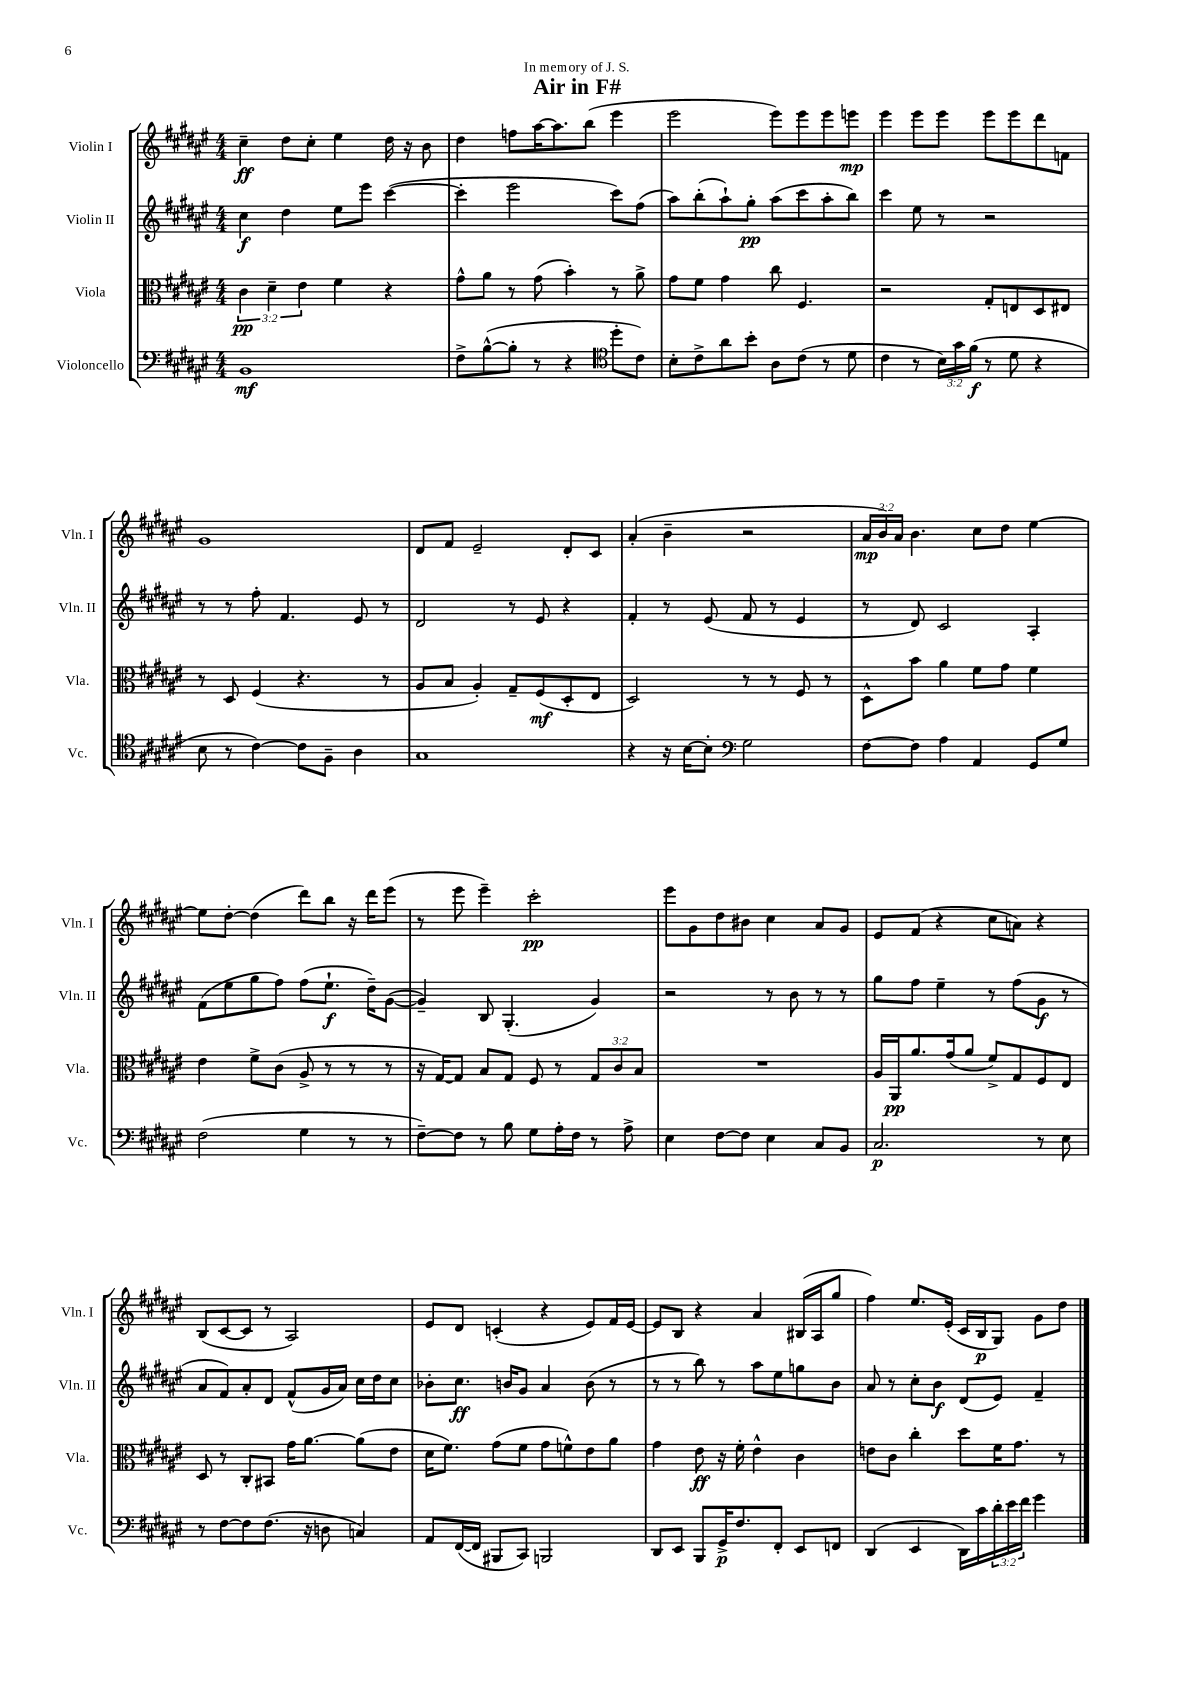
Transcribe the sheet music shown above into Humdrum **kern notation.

**kern	**dynam	**kern	**dynam	**kern	**dynam	**kern	**dynam
*part4	*part4	*part3	*part3	*part2	*part2	*part1	*part1
*staff4	*staff4	*staff3	*staff3	*staff2	*staff2	*staff1	*staff1
*I"Violoncello	*	*I"Viola	*	*I"Violin II	*	*I"Violin I	*
*I'Vc.	*	*I'Vla.	*	*I'Vln. II	*	*I'Vln. I	*
*clefF4	*	*clefC3	*	*clefG2	*	*clefG2	*
*k[f#c#g#d#a#e#]	*	*k[f#c#g#d#a#e#]	*	*k[f#c#g#d#a#e#]	*	*k[f#c#g#d#a#e#]	*
*M4/4	*	*M4/4	*	*M4/4	*	*M4/4	*
=1	=1	=1	=1	=1	=1	=1	=1
1BB	mf	6c#\	pp	4cc#\	f	4cc#~\	ff
.	.	6d#~\	.	.	.	.	.
.	.	.	.	4dd#\	.	8dd#\L	.
.	.	6e#\	.	.	.	.	.
.	.	.	.	.	.	8cc#'\J	.
.	.	4f#\	.	8ee#\L	.	4ee#\	.
.	.	.	.	8eee#\J	.	.	.
.	.	4r	.	([4ccc#\	.	16dd#\	.
.	.	.	.	.	.	16r	.
.	.	.	.	.	.	8b\	.
=2	=2	=2	=2	=2	=2	=2	=2
8F#^\L	.	8g#^^\L	.	4ccc#'\]	.	4dd#\	.
([8B^^\	.	8a#\J	.	.	.	.	.
8B'\J]	.	8r	.	2eee#\	.	8ffn\L	.
8r	.	(8g#\	.	.	.	[16aa#\K	.
.	.	.	.	.	.	8.aa#\]	.
4r	.	4b'\)	.	.	.	.	.
.	.	.	.	.	.	(8bb\J	.
*clefC4	*	*	*	*	*	*	*
8dd#'\L	.	8r	.	8ccc#\L)	.	4eee#\	.
8c#\J)	.	8a#^\	.	(8ff#\J	.	.	.
=3	=3	=3	=3	=3	=3	=3	=3
8B'\L	.	8g#\L	.	8aa#\L)	.	2eee#\	.
8c#^\	.	8f#\J	.	(8bb'\	.	.	.
8a#\	.	4g#\	.	8aa#`\)	.	.	.
8b'\J	.	.	.	8gg#'\J	pp	.	.
8A#\L	.	8cc#\	.	(8aa#\L	.	8eee#\L)	.
(8c#\J	.	4.F#/	.	8ccc#\	.	8eee#\	.
8r	.	.	.	8aa#'\	.	8eee#\	.
8d#\	.	.	.	8bb\J)	.	8eeen\J	mp
=4	=4	=4	=4	=4	=4	=4	=4
4c#\	.	2r	.	4ccc#\	.	4eee#\	.
8r	.	.	.	8ee#\	.	8eee#\L	.
24B\LL)	.	.	.	8r	.	8eee#\J	.
24g#\	.	.	.	.	.	.	.
(24f#\JJ	f	.	.	.	.	.	.
8r	.	8G#'/L	.	2r	.	8eee#\L	.
8d#\	.	8En/	.	.	.	8eee#\	.
4r	.	8D#/	.	.	.	8ddd#\	.
.	.	8E#X/J	.	.	.	8fn\J	.
!!LO:LB:g=z
=5	=5	=5	=5	=5	=5	=5	=5
8B\	.	8r	.	8r	.	1g#	.
8r	.	8D#/	.	8r	.	.	.
[4c#\)	.	(4F#/	.	8ff#'\	.	.	.
.	.	.	.	4.f#/	.	.	.
8c#\L]	.	4.r	.	.	.	.	.
8F#~\J	.	.	.	.	.	.	.
4A#\	.	.	.	8e#/	.	.	.
.	.	8r	.	8r	.	.	.
=6	=6	=6	=6	=6	=6	=6	=6
1G#	.	8A#/L	.	2d#/	.	8d#/L	.
.	.	8B/J	.	.	.	8f#/J	.
.	.	4A#'/)	.	.	.	2e#~/	.
.	.	8G#~/L	.	8r	.	.	.
.	.	(8F#/	mf	8e#/	.	.	.
.	.	8D#'/	.	4r	.	8d#'/L	.
.	.	8E#/J	.	.	.	8c#/J	.
=7	=7	=7	=7	=7	=7	=7	=7
4r	.	2D#/)	.	4f#'/	.	(4a#'/	.
16r	.	.	.	8r	.	4b~\	.
[16B\KL	.	.	.	.	.	.	.
8B'\J]	.	.	.	(8e#/	.	.	.
*clefF4	*	*	*	*	*	*	*
2G#\	.	8r	.	8f#/	.	2r	.
.	.	8r	.	8r	.	.	.
.	.	8F#/	.	4e#/	.	.	.
.	.	8r	.	.	.	.	.
=8	=8	=8	=8	=8	=8	=8	=8
[8F#\L	.	8D#^^\L	.	8r	.	24a#/LL	mp
.	.	.	.	.	.	24b/)	.
.	.	.	.	.	.	24a#/JJ	.
8F#\J]	.	8b\J	.	8d#/)	.	4.b\	.
4A#\	.	4a#\	.	2c#/	.	.	.
4AA#/	.	8f#\L	.	.	.	8cc#\L	.
.	.	8g#\J	.	.	.	8dd#\J	.
8GG#/L	.	4f#\	.	4A#'/	.	[4ee#\	.
8G#/J	.	.	.	.	.	.	.
!!LO:LB:g=z
=9	=9	=9	=9	=9	=9	=9	=9
(2F#\	.	4e#\	.	(8f#\L	.	8ee#\L]	.
.	.	.	.	8ee#\	.	[8dd#'\J	.
.	.	8f#^\L	.	8gg#\	.	(4dd#\]	.
.	.	(8c#\J	.	8ff#\J)	.	.	.
4G#\	.	8A#^/	.	(8ff#\L	.	8ddd#\L)	.
.	.	8r	.	8.ee#`\J	f	8bb\J	.
8r	.	8r	.	.	.	16r	.
.	.	.	.	16dd#~\KL)	.	16ddd#\KL	.
8r	.	8r	.	([8g#\J	.	(8eee#\J	.
=10	=10	=10	=10	=10	=10	=10	=10
[8F#~\L)	.	16r	.	4g#~/])	.	8r	.
.	.	[16G#/KL)	.	.	.	.	.
8F#\J]	.	8G#/J]	.	.	.	8eee#\	.
8r	.	8B/L	.	8B/	.	4eee#~\)	.
8B\	.	8G#/J	.	(4.G#'/	.	.	.
8G#\L	.	8F#/	.	.	.	2ccc#'\	pp
16A#'\L	.	8r	.	.	.	.	.
16F#\JJ	.	.	.	.	.	.	.
8r	.	12G#/L	.	4g#/)	.	.	.
.	.	12c#/	.	.	.	.	.
8A#^\	.	.	.	.	.	.	.
.	.	12B/J	.	.	.	.	.
=11	=11	=11	=11	=11	=11	=11	=11
4E#\	.	1r	.	2r	.	8eee#\L	.
.	.	.	.	.	.	8g#\	.
[8F#\L	.	.	.	.	.	8dd#\	.
8F#\J]	.	.	.	.	.	8b#X\J	.
4E#\	.	.	.	8r	.	4cc#\	.
.	.	.	.	8b\	.	.	.
8C#/L	.	.	.	8r	.	8a#/L	.
8BB/J	.	.	.	8r	.	8g#/J	.
=12	=12	=12	=12	=12	=12	=12	=12
2.C#/	p	16A#/LL	.	8gg#\L	.	8e#/L	.
.	.	16AA#/J	pp	.	.	.	.
.	.	8.a#/	.	8ff#\J	.	(8f#/J	.
.	.	.	.	4ee#~\	.	4r	.
.	.	(16g#/k	.	.	.	.	.
.	.	8a#/J	.	.	.	.	.
.	.	8f#^/L)	.	8r	.	8cc#\L	.
.	.	8G#/	.	(8ff#\L	.	8an\J)	.
8r	.	8F#/	.	8g#\J	f	4r	.
8E#\	.	8E#/J	.	8r	.	.	.
!!LO:LB:g=z
=13	=13	=13	=13	=13	=13	=13	=13
8r	.	8D#/	.	8a#/L	.	(8B/L	.
[8F#\L	.	8r	.	8f#/)	.	[8c#/	.
8F#\]	.	8C#'/L	.	8a#'/	.	8c#/J]	.
(8.F#\J	.	8BB#X/J	.	8d#/J	.	8r	.
.	.	16g#\KL	.	(8f#^^/L	.	2A#/)	.
16r	.	[8.a#\J	.	.	.	.	.
8Dn\	.	.	.	16g#/L	.	.	.
.	.	.	.	16a#/JJ)	.	.	.
4Cn/)	.	(8a#\L]	.	16cc#\LL	.	.	.
.	.	.	.	16dd#\J	.	.	.
.	.	8e#\J	.	8cc#\J	.	.	.
=14	=14	=14	=14	=14	=14	=14	=14
8AA#/L	.	16d#\KL	.	8b-X'\L	.	8e#/L	.
.	.	8.f#\J)	.	.	.	.	.
([16FF#/L	.	.	.	8.cc#\J	ff	8d#/J	.
16FF#/JJ]	.	.	.	.	.	.	.
8BBB#X/L	.	(8g#\L	.	.	.	(4cn'/	.
.	.	.	.	16bn/KL	.	.	.
8CC#/J)	.	8f#\J	.	8g#/J	.	.	.
2BBBn/	.	8g#\L	.	4a#/	.	4r	.
.	.	8fn^^\)	.	.	.	.	.
.	.	8e#\	.	(8b\	.	8e#/L)	.
.	.	8a#\J	.	8r	.	16f#/L	.
.	.	.	.	.	.	[16e#/JJ	.
=15	=15	=15	=15	=15	=15	=15	=15
8DD#/L	.	4g#\	.	8r	.	8e#/L]	.
8EE#/J	.	.	.	8r	.	8B/J	.
8BBB/L	.	8e#\	ff	8bb\)	.	4r	.
16GG#^/K	p	16r	.	8r	.	.	.
8.F#/	.	16f#'\	.	.	.	.	.
.	.	4e#^^\	.	8aa#\L	.	4a#/	.
8FF#'/J	.	.	.	8ee#\	.	.	.
8EE#/L	.	4c#\	.	8ggn\	.	(16B#X/LL	.
.	.	.	.	.	.	16A#/J	.
8FFn/J	.	.	.	8b\J	.	8gg#/J	.
=16	=16	=16	=16	=16	=16	=16	=16
(4DD#/	.	8en\L	.	8a#/	.	4ff#\)	.
.	.	8c#\J	.	8r	.	.	.
4EE#/	.	4cc#'\	.	8cc#'\L	.	8.ee#/L	.
.	.	.	.	8b\J	f	.	.
.	.	.	.	.	.	(16e#'/Jk	.
16DD#\LL)	.	8dd#\L	.	(8d#/L	.	16c#/LL	.
16c#\	.	.	.	.	.	16B/J	p
24d#'\	.	16f#\K	.	8e#/J)	.	8G#/J)	.
24e#\	.	.	.	.	.	.	.
.	.	8.g#\J	.	.	.	.	.
24f#\JJ	.	.	.	.	.	.	.
4g#\	.	.	.	4f#~/	.	8g#\L	.
.	.	8r	.	.	.	8dd#\J	.
==	==	==	==	==	==	==	==
*-	*-	*-	*-	*-	*-	*-	*-
